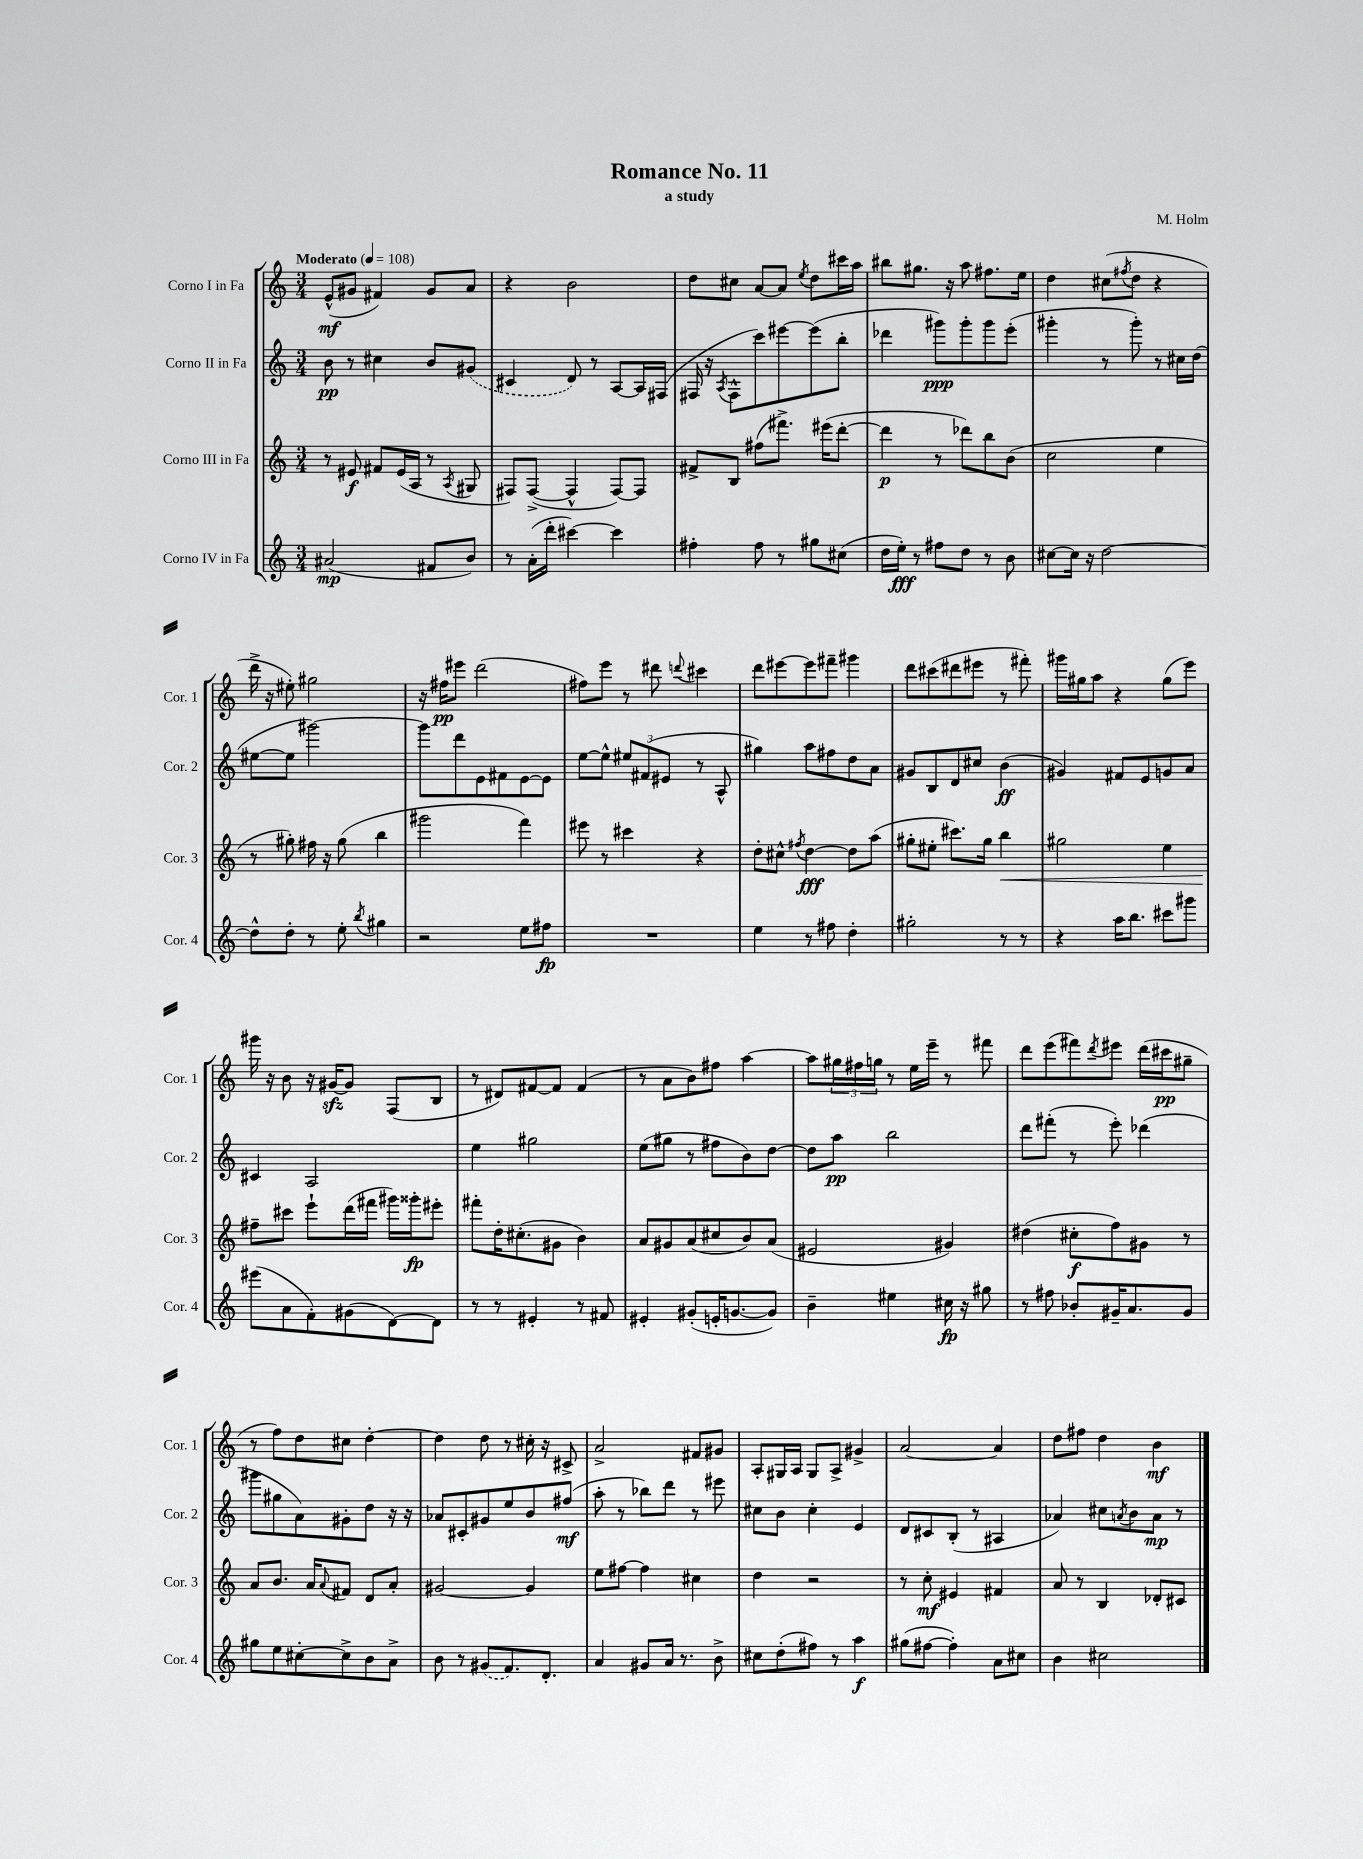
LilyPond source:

\header { title = "Romance No. 11" composer = "M. Holm" subtitle = "a study" }
<<
\new StaffGroup <<
\new Staff = "s0" \with { instrumentName = "Corno I in Fa" shortInstrumentName = "Cor. 1" } {
    \clef treble \key c \major \numericTimeSignature \time 3/4 \tempo "Moderato" 4 = 108
    e'8-^\mf( gis'8 fis'4) gis'8 a'8 |
    r4 b'2 |
    d''8 cis''8 a'8~ a'8 \acciaccatura { e''8 } d''8 cis'''16 a''16 |
    bis''8 gis''8. r16 a''8 fis''8. e''16 |
    d''4 cis''8( \acciaccatura { fis''8 } d''8 r4 |
    d'''16-> r16 eis''8-.) gis''2 |
    r16 fis''16\pp eis'''8 d'''2( |
    fis''8) e'''8 r8 dis'''8 \appoggiatura { d'''8 } cis'''4 |
    d'''8 eis'''8~ eis'''8 fis'''8-- gis'''4 |
    d'''8 cis'''8( dis'''8 eis'''8 r8 fis'''8-.) |
    gis'''16 gis''16 a''8 r4 gis''8( e'''8) |
    gis'''16 r16 b'8 r16 gis'16~\sfz gis'8 f8( b8 |
    r8 dis'8) fis'8~ fis'8 fis'4( |
    r8 a'8 b'8) fis''8 a''4~ |
    a''8 \tuplet 3/2 { gis''16 fis''16 g''16 } r8 e''16 e'''16-- r8 fis'''8 |
    d'''8 e'''8( fis'''8) \acciaccatura { d'''8 } eis'''8 d'''16( cis'''16\pp gis''8-- |
    r8 f''8) d''8 cis''8 d''4~-. |
    d''4 d''8 r8 cis''16-. r16 cis'8-> |
    a'2-> fis'8 gis'8 |
    a8-. gis16 a16 gis8 a8-> gis'4-> |
    a'2~ a'4 |
    d''8 fis''8 d''4 b'4\mf \bar "|." |
}
\new Staff = "s1" \with { instrumentName = "Corno II in Fa" shortInstrumentName = "Cor. 2" } {
    \clef treble \key c \major \numericTimeSignature \time 3/4
    b'8\pp r8 cis''4 b'8 \once \slurDashed gis'8( |
    cis'4 d'8) r8 a8~ a16 fis16( |
    fis16 r16 \acciaccatura { a8 } fis8-^ c'''8) eis'''8~ eis'''8( b''8-. |
    des'''4 gis'''8\ppp) gis'''8-. gis'''8 e'''8-.( |
    gis'''4-. r8 gis'''8-.) r8 cis''16 d''16( |
    eis''8~ eis''8 gis'''2~) |
    gis'''8 d'''8 e'8 fis'8 e'8~ e'8 |
    e''8~ e''8-^ \tuplet 3/2 { eis''8 fis'8( eis'8 } r8 a8-^ |
    gis''4) a''8 fis''8 d''8 a'8 |
    gis'8 b8 d'8 cis''8 b'4\ff( |
    gis'4) fis'8 e'8 g'8 a'8 |
    cis'4 a2 |
    e''4 gis''2 |
    e''8( gis''8 r8 fis''8 b'8) d''8~ |
    d''8 a''8\pp b''2 |
    d'''8 fis'''8-.( r8 e'''8-.) des'''4( |
    gis'''8 gis''8 a'8) gis'8-. d''8 r16 r16 |
    aes'8 cis'8-. gis'8 e''8 b'8 fis''8\mf( |
    a''8-. r8 bes''8) d'''8 r8 eis'''8 |
    cis''8 b'8 cis''4-. e'4 |
    d'8 cis'8 b8-.( r8 ais4 |
    aes'4) cis''8 \acciaccatura { a'8 } b'8 a'8\mp r8 \bar "|." |
}
\new Staff = "s2" \with { instrumentName = "Corno III in Fa" shortInstrumentName = "Cor. 3" } {
    \clef treble \key c \major \numericTimeSignature \time 3/4
    r8 eis'8\f fis'8 eis'16( a16 r8 \acciaccatura { a8 } gis8 |
    fis8) fis8~->( fis4-^ fis8~) fis8 |
    fis'8-> b8 fis''8( fis'''8.->) eis'''16( d'''8~-. |
    d'''4\p r8 des'''8) b''8 b'8( |
    c''2 e''4 |
    r8 gis''8-.) fis''16 r16 gis''8( b''4 |
    gis'''2 f'''4) |
    eis'''8 r8 cis'''4 r4 |
    d''8-. cis''8-^ \acciaccatura { fis''8 } d''4~\fff d''8 a''8( |
    gis''8-. eis''8-. cis'''8.) gis''16 b''4\< |
    gis''2 e''4 |
    fis''8--\! cis'''8 e'''8-! d'''16( fis'''16 gis'''16) gisis'''16-.\fp eis'''8-. |
    fis'''8-. d''16-. cis''8.-.( gis'8 b'4) |
    a'8 gis'8 a'8( cis''8 b'8) a'8( |
    eis'2 gis'4) |
    dis''4( cis''8-.\f f''8) gis'8 r8 |
    a'8 b'8. a'16 \appoggiatura { a'8 } fis'8 d'8 a'8-. |
    gis'2~ gis'4 |
    e''8 fis''8~ fis''4 cis''4 |
    d''4 r2 |
    r8 c''8-.\mf eis'4 fis'4 |
    a'8 r8 b4 des'8-. cis'8 \bar "|." |
}
\new Staff = "s3" \with { instrumentName = "Corno IV in Fa" shortInstrumentName = "Cor. 4" } {
    \clef treble \key c \major \numericTimeSignature \time 3/4
    ais'2\mp( fis'8 b'8) |
    r8 a'16-.( d'''16-. cis'''4~) cis'''4 |
    fis''4-. fis''8 r8 gis''8 cis''8( |
    d''16 e''16-.\fff) r8 fis''8 d''8 r8 b'8 |
    cis''8~ cis''16 r16 d''2~ |
    d''8-^ d''8-. r8 e''8-. \acciaccatura { b''8 } gis''4 |
    r2 e''8 fis''8\fp |
    R2. |
    e''4 r8 fis''8 d''4-. |
    gis''2-. r8 r8 |
    r4 a''16 b''8. cis'''8 gis'''8 |
    eis'''8( a'8 f'8-.) gis'8( d'8~) d'8 |
    r8 r8 eis'4-. r8 fis'8 |
    eis'4-. gis'8-.( e'16-. g'8.~ g'8) |
    b'4-- eis''4 cis''16\fp r16 gis''8 |
    r8 fis''8 bes'8-. gis'16-- a'8. gis'8 |
    gis''8 e''8 cis''8~-. cis''8-> b'8 a'8-> |
    b'8 r8 \once \slurDashed gis'8( f'8.) d'8.-. |
    a'4 gis'8 a'16 r8. b'8-> |
    cis''8 d''8-.( fis''8) r8 a''4\f |
    gis''8( fis''8~ fis''4-.) a'8 cis''8 |
    b'4 cis''2 \bar "|." |
}
>>
>>
\layout { \context { \Score \remove "Bar_number_engraver" } }
